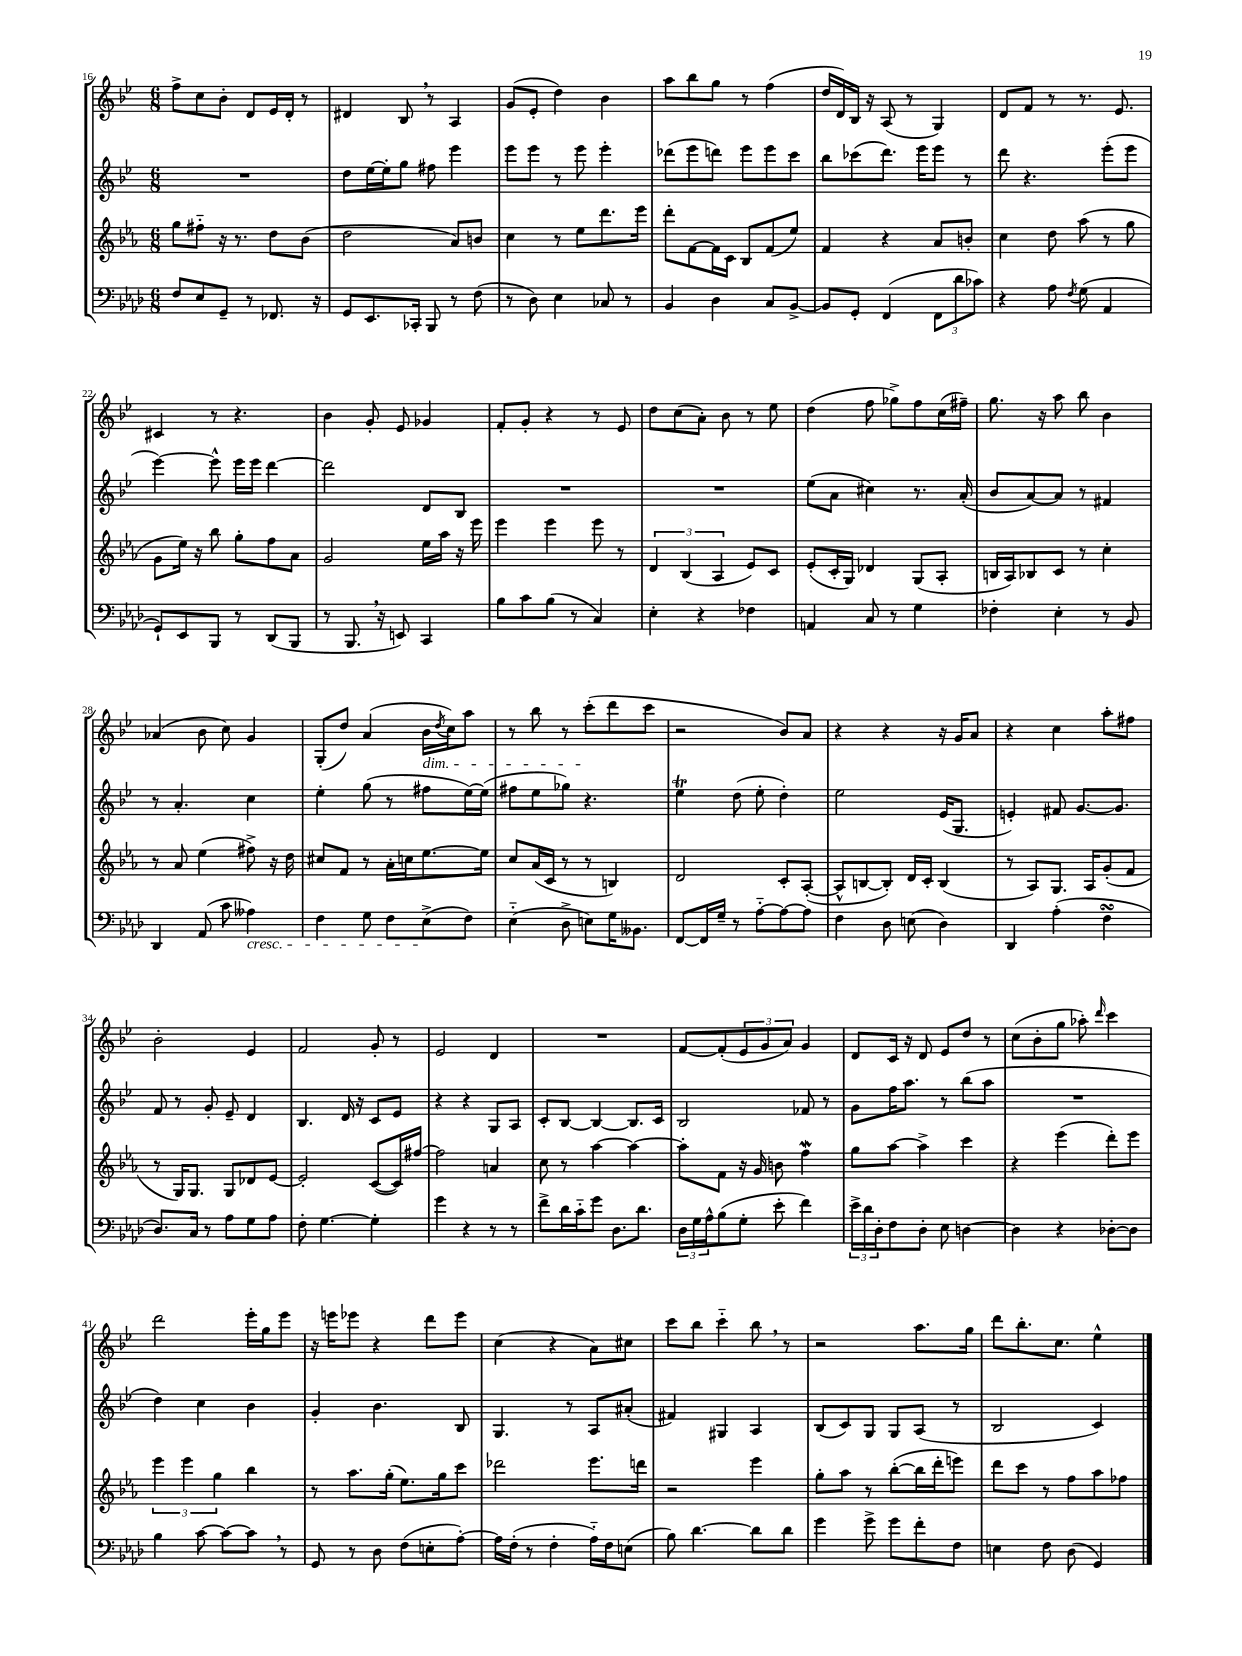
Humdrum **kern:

**kern	**kern	**kern	**kern
*staff4	*staff3	*staff2	*staff1
*clefF4	*clefG2	*clefG2	*clefG2
*k[b-e-a-d-]	*k[b-e-a-]	*k[b-e-]	*k[b-e-]
*M6/8	*M6/8	*M6/8	*M6/8
8F/L	8gg\L	2.r	8ff^\L
8E-/	8ff#'~\J	.	8cc\
8GG~/J	16r	.	8b-'\J
.	8.r	.	.
8r	.	.	8d/L
8.FF-/	8dd\L	.	16e-/L
.	.	.	16d'/JJ
.	(8b-\J	.	8r
16r	.	.	.
=	=	=	=
8GG/L	2dd\	8dd\L	4d#/
8.EE-/	.	[16ee-\L	.
.	.	16ee-'\]J	.
.	.	8gg\J	8B-/
16CC-'/Jk	.	.	.
8BBB-/	.	8ff#\	8r
8r	8a-/L)	4eee-\	4A/
(8F\	8b/J	.	.
=	=	=	=
8r	4cc\	8eee-\L	(8g/L
8D-\)	.	8eee-\J	8e-'/J
4E-\	8r	8r	4dd\)
.	8ee-\L	8eee-\	.
8C-/	8.ddd\	4eee-'\	4b-\
8r	.	.	.
.	16eee-\Jk	.	.
=	=	=	=
4BB-/	8ddd'\L	(8ddd-\L	8aa\L
.	[8f\	8eee-\	8bb-\
4D-\	16f\]L	8ddd\J)	8gg\J
.	16c\JJ	.	.
.	8B-/L	8eee-\L	8r
8C/L	(8f/	8eee-\	(4ff\
[8BB-^/J	8ee-/J)	8ccc\J	.
=	=	=	=
8BB-/]L	4f/	8bb-\L	16dd/LL
.	.	.	16d/)
8GG'/J	.	(8ccc-\	16B-/JJ
.	.	.	16r
(4FF/	4r	8.ddd\J)	(8A/
.	.	.	8r
.	.	16eee-\LK	.
12FF\L	8a-/L	8eee-\J	4G/)
12d-\	.	.	.
.	8b'/J	8r	.
12c-\J)	.	.	.
=	=	=	=
4r	4cc\	8ddd\	8d/L
.	.	4.r	8f/J
8A-\	8dd\	.	8r
8qF/	.	.	.
(8G\	(8aa-\	.	8.r
4AA-/	8r	(8eee-'\L	.
.	.	.	8.e-/
.	8gg\	8eee-\J	.
=	=	=	=
8GG`/L)	8g\L	[4eee-\)	4c#/
8EE-/	16ee-\Jk)	.	.
.	16r	.	.
8BBB-/J	8bb-\	8eee-^^\]	8r
8r	8gg'\L	16eee-\LL	4.r
.	.	16eee-\JJ	.
(8DD-/L	8ff\	[4ddd\	.
8BBB-/J	8a-\J	.	.
=	=	=	=
8r	2g/	2ddd\]	4b-\
8.BBB-/	.	.	.
.	.	.	8g'/
16r	.	.	.
8EE/)	.	.	8e-/
4CC/	16ee-\LL	8d/L	4g-/
.	16aa-\JJ	.	.
.	16r	8B-/J	.
.	16eee-\	.	.
=	=	=	=
8B-\L	4eee-\	2.r	8f'/L
8c\	.	.	8g'/J
(8B-\J	4eee-\	.	4r
8r	.	.	.
4C/)	8eee-\	.	8r
.	8r	.	8e-/
=	=	=	=
4E-'\	6d/	2.r	8dd\L
.	.	.	(8cc\
.	(6B-/	.	.
4r	.	.	8a'\J)
.	6A-/	.	.
.	.	.	8b-\
4F-\	8e-/L)	.	8r
.	8c/J	.	8ee-\
=	=	=	=
4AA/	(8e-'/L	(8ee-\L	(4dd\
.	16c'/L	8a\J	.
.	16G/JJ)	.	.
8C/	4d-/	4cc#\)	8ff\
8r	.	.	8gg-^\L)
4G\	(8G/L	8.r	8ff\
.	8A-'/J	.	(16cc\L
.	.	(16a'/	16ff#~\JJ)
=	=	=	=
4F-'\	16B/LL	8b-/L	8.gg\
.	16A-/J)	.	.
.	8B-/	[8a/)	.
.	.	.	16r
4E-'\	8c/J	8a/]J	8aa\
.	8r	8r	8bb-\
8r	4cc'\	4f#/	4b-\
8BB-/	.	.	.
=	=	=	=
4DD-/	8r	8r	(4a-/
.	8a-/	4.a'/	.
(8AA-/	(4ee-\	.	8b-\
8c\	.	.	8cc\)
4A--\)	8ff#^\)	4cc\	4g/
.	16r	.	.
.	16dd\	.	.
=	=	=	=
4F\	8cc#/L	4ee-'\	(8G'/L
.	8f/J	.	8dd/J)
8G\	8r	(8gg\	(4a/
8F\L	16a-'\LL	8r	.
.	16cc\J	.	.
(8E-^\	[8.ee-\	8ff#\L	16b-\LL
.	.	.	8qdd/
.	.	.	16cc\J)
8F\J)	.	[16ee-\L)	8aa\J
.	16ee-\]Jk	(16ee-\]JJ	.
=	=	=	=
(4E-'~\	8cc/L	8ff#\L	8r
.	(16a-/L	8ee-\	8bb-\
.	16c/JJ	.	.
8D-^\	8r	8gg-\J)	8r
8E\L)	8r	4.r	(8ccc'\L
16G\K	4B/)	.	8ddd\
8.BB--\J	.	.	.
.	.	.	8ccc\J
=	=	=	=
[8FF/L	2d/	4ee-\	2r
16FF/]L	.	.	.
16G~/JJ	.	.	.
8r	.	(8dd\	.
[8A-'~\L	.	8ee-'\	.
8A-\_	8c'/L	4dd'\)	8b-/L)
8A-\]J	([8A-'/J	.	8a/J
=	=	=	=
4F\	8A-^^/]L	2ee-\	4r
.	[8B/	.	.
8D-\	8B'/]J)	.	4r
(8E\	16d/LL	.	.
.	16c'/JJ	.	.
4D-\)	(4B/	(16e-/LK	16r
.	.	8.G/J	16g/LK
.	.	.	8a/J
=	=	=	=
4DD-/	8r	4e'/)	4r
.	8A-/L)	.	.
(4A-'\	8.G/J	8f#/	4cc\
.	.	[8.g/L	.
.	16A-/LK	.	.
4F\	(8g'/	.	8aa'\L
.	.	8.g/]J	.
.	8f/J	.	8ff#\J
=	=	=	=
8.D-/L)	8r	8f/	2b-'\
.	16G/LK)	8r	.
16C/Jk	8.G/J	.	.
8r	.	8g'/	.
8A-\L	8G/L	8e-~/	.
8G\	8d-/	4d/	4e-/
8A-\J	[8e-/J	.	.
=	=	=	=
8F'\	2e-'/]	4.B-/	2f/
[4.G\	.	.	.
.	.	16d/	.
.	.	16r	.
4G'\]	([8c/L	8c/L	8g'/
.	16c/]L)	8e-/J	8r
.	[16ff#/JJ	.	.
=	=	=	=
4g\	2ff#\]	4r	2e-/
4r	.	4r	.
8r	4a/	8G/L	4d/
8r	.	8A/J	.
=	=	=	=
8f^\L	8cc\	8c'/L	2.r
16d-\L	8r	[8B-/J	.
16c'~\J	.	.	.
8g\J	[4aa-\	4B-/_	.
8.D-\L	.	.	.
.	4aa-\_	8.B-/]L	.
8.d-\J	.	.	.
.	.	16c/Jk	.
=	=	=	=
24D-\LL	8aa-'\]L	2B-/	[8f/L
24G\	.	.	.
24A-^^\J	.	.	.
(8B-\	8f\J	.	(8f'/]
8G'\J	16r	.	12e-/
.	16g/	.	.
.	.	.	12g/
8e-'\	8b\	.	.
.	.	.	12a/J)
4f\)	4ff\	8f-/	4g/
.	.	8r	.
=	=	=	=
24e-^\LL	8gg\L	8g\L	8d/L
24d-\	.	.	.
24D-'\J	.	.	.
8F\	[8aa-\J	16ff\K	16c/Jk
.	.	8.aa\J	16r
8D-'\J	4aa-^\]	.	8d/
8E-\	.	8r	8e-/L
[4D\	4ccc\	(8bb-\L	8dd/J
.	.	8aa\J	8r
=	=	=	=
4D\]	4r	2.r	(8cc\L
.	.	.	8b-'\
4r	(4eee-\	.	8gg\J
.	.	.	8aa-'\)
.	.	.	16qqddd/
[8D-'\L	8ddd'\L)	.	4ccc\
8D-\]J	8eee-\J	.	.
=	=	=	=
4B-\	6eee-\	4dd\)	2ddd\
.	6eee-\	.	.
[8c\	.	4cc\	.
.	6gg\	.	.
8c\_L	.	.	.
8c\]J	4bb-\	4b-\	16eee-'\LL
.	.	.	16gg\J
8r	.	.	8eee-\J
=	=	=	=
8GG/	8r	4g'/	16r
.	.	.	16eee\LK
8r	8.aa-\L	.	8eee-\J
8D-\	.	4.b-\	4r
.	(16gg'\Jk	.	.
(8F\L	8.ee-\L)	.	.
8E'\	.	.	8ddd\L
.	16gg\k	.	.
[8A-'\J)	8ccc\J	8B-/	8eee-\J
=	=	=	=
16A-\]LL	2ddd-\	4.G/	(4cc\
(16F'\JJ	.	.	.
8r	.	.	.
4F'\	.	.	4r
.	.	8r	.
16A-'~\LL)	8.eee-\L	8A/L	8a\L)
16F\J	.	.	.
(8E\J	.	(8a#'/J	8cc#\J
.	16ddd\Jk	.	.
=	=	=	=
8B-\)	2r	4f#/)	8ccc\L
[4.d-\	.	.	8bb-\J
.	.	4G#/	4ccc'~\
8d-\]L	4eee-\	4A/	8bb-\
8d-\J	.	.	8r
=	=	=	=
4g\	8gg'\L	(8B-/L	2r
.	8aa-\J	8c/)	.
8g^\	8r	8G/J	.
8g\L	([8bb-'\L	8G/L	.
8f'\	16bb-\]L	(8A/J	8.aa\L
.	16ddd'\J	.	.
8F\J	8eee\J)	8r	.
.	.	.	16gg\Jk
=	=	=	=
4E\	8ddd\L	2B-/	8ddd\L
.	8ccc\J	.	8.bb-'\
8F\	8r	.	.
.	.	.	8.cc\J
(8D-\	8ff\L	.	.
4GG/)	8aa-\	4c/)	4ee-^^\
.	8ff-\J	.	.
==	==	==	==
*-	*-	*-	*-
